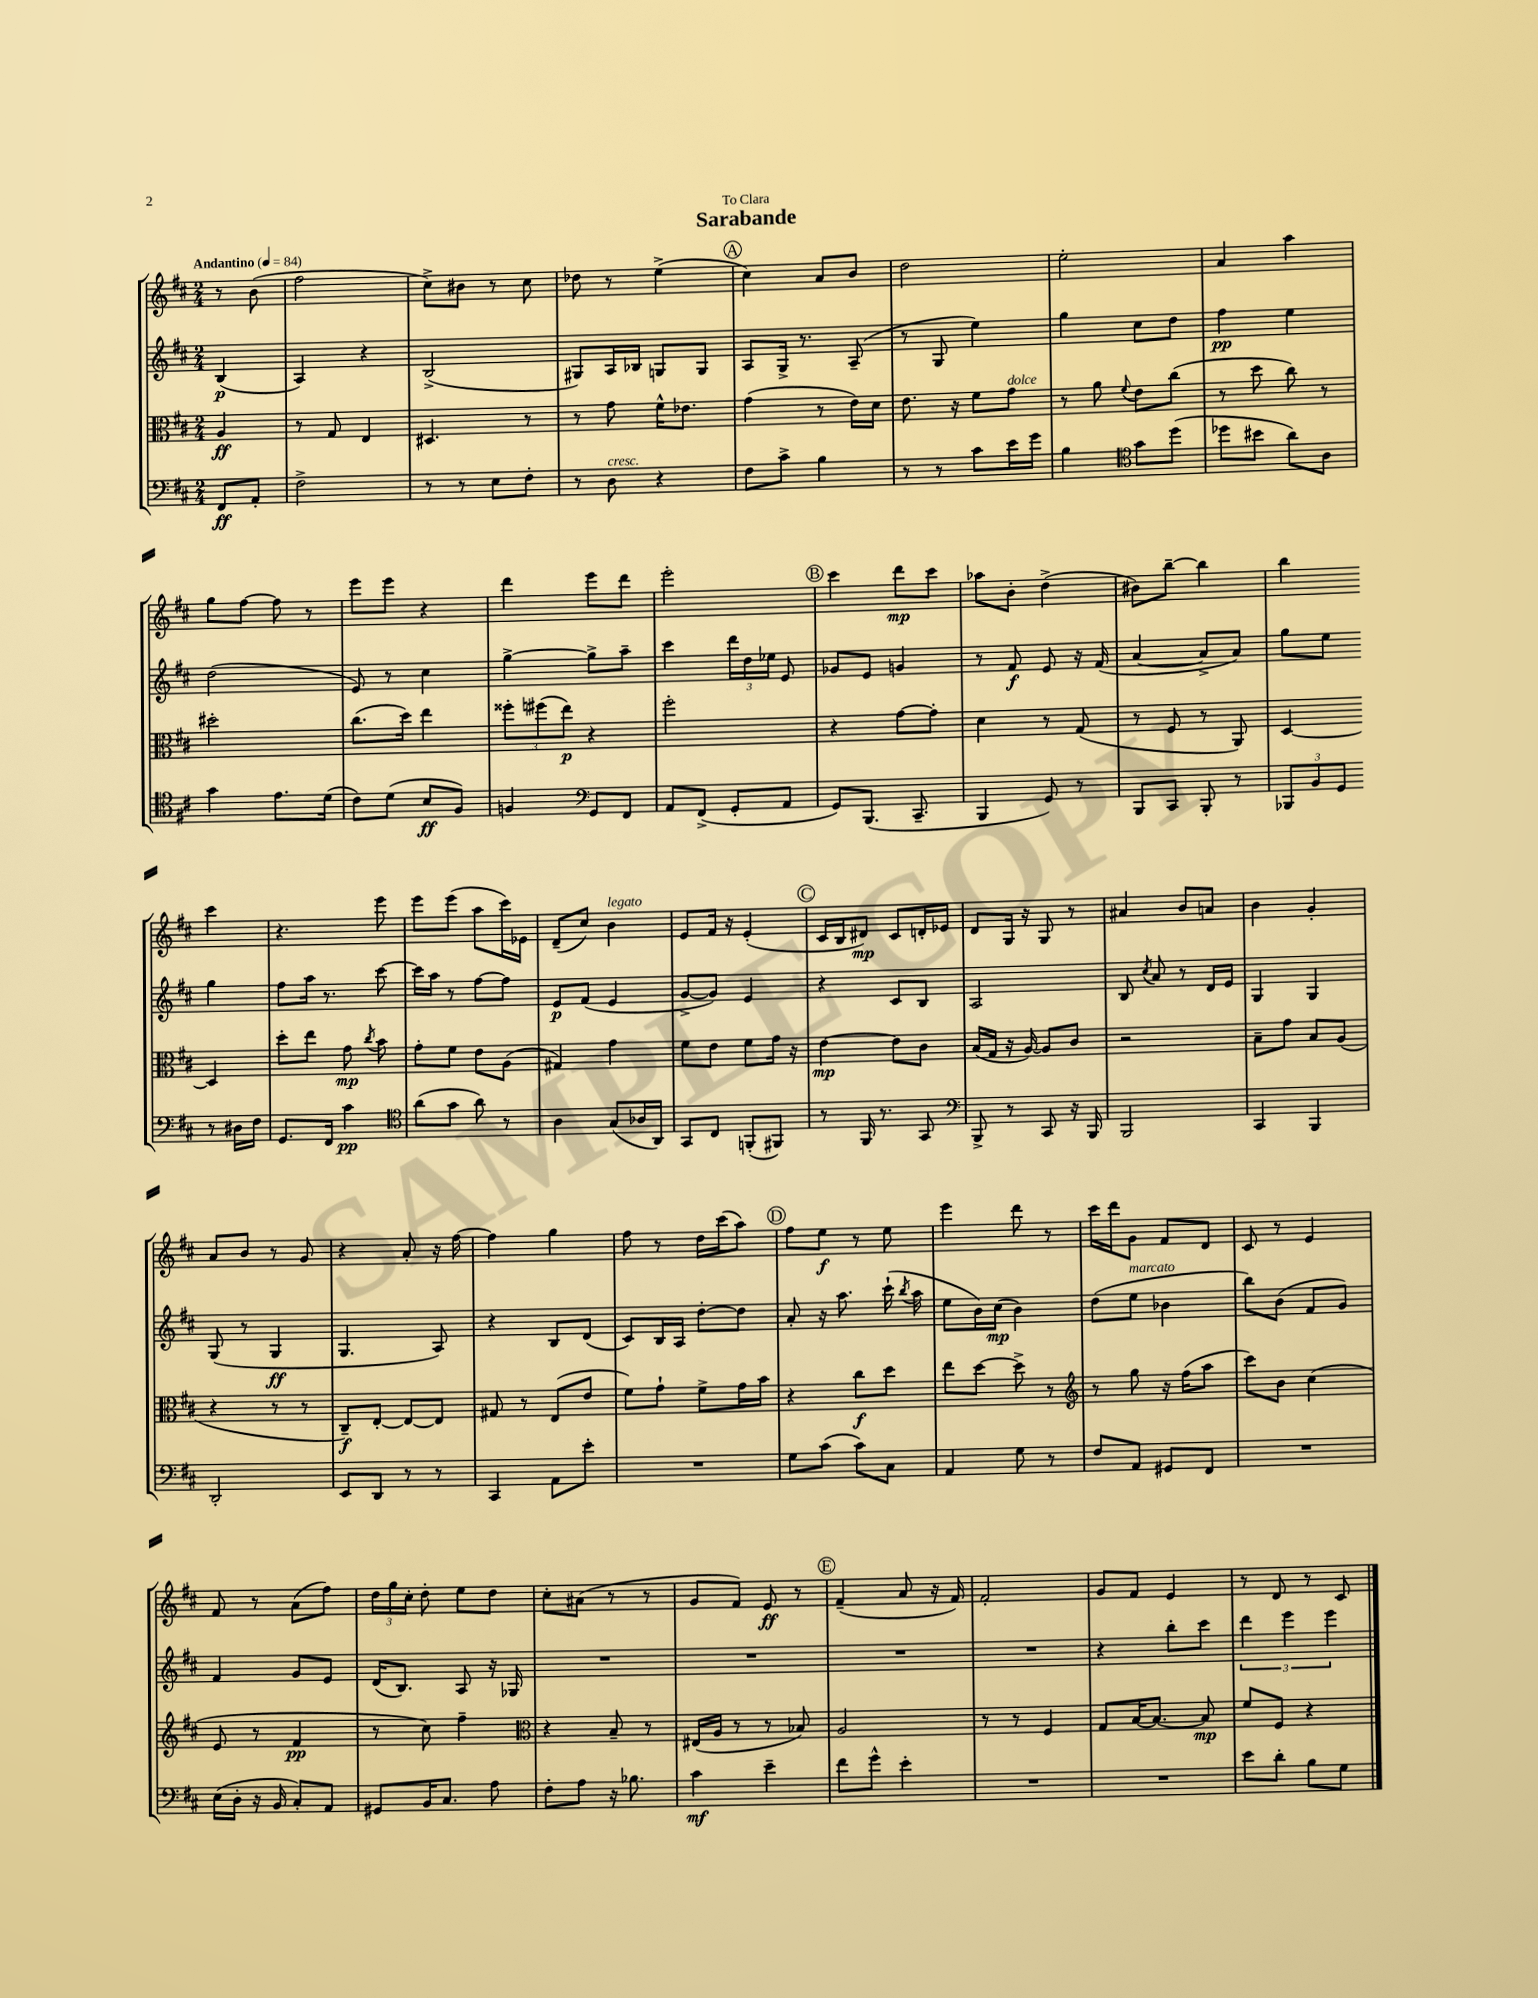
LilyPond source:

\header { title = "Sarabande" dedication = "To Clara" }
<<
\new StaffGroup <<
\new Staff = "s0" {
    \clef treble \key d \major \numericTimeSignature \time 2/4 \partial 4 \tempo "Andantino" 4 = 84
    \autoBeamOff r8 b'8( |
    fis''2 |
    cis''8[->) bis'8] r8 cis''8 |
    des''8 r8 e''4->( |
    \mark \markup { \circle "A" } cis''4) a'8[ b'8] |
    d''2 |
    e''2-. |
    a'4 a''4 |
    g''8[ fis''8]~ fis''8 r8 |
    e'''8[ e'''8] r4 |
    d'''4 e'''8[ d'''8] |
    e'''2-. |
    \mark \markup { \circle "B" } cis'''4 d'''8[\mp cis'''8] |
    aes''8[ b'8]-. d''4->( |
    bis'8[) b''8]~-- b''4 |
    b''4 cis'''4 |
    r4. e'''8 |
    e'''8[ e'''8]( a''8[ cis'''16) ees'16] |
    d'8[--( cis''8]) b'4^\markup { \italic "legato" } |
    e'8[ fis'16] r16 e'4-.( |
    \mark \markup { \circle "C" } cis'16[ b16 dis'8]\mp) cis'8[ d'16-. ees'16] |
    d'8[ g16] r16 g8 r8 |
    ais'4 b'8[ a'8] |
    b'4 g'4-. |
    a'8[ b'8] r8 g'8 |
    r4 a'8-. r16 fis''16~ |
    fis''4 g''4 |
    fis''8 r8 d''16[ cis'''16( a''8]) |
    \mark \markup { \circle "D" } fis''8[ e''8]\f r8 e''8 |
    e'''4 d'''8 r8 |
    cis'''16[ d'''16 g'8] fis'8[ d'8] |
    cis'8 r8 e'4 |
    fis'8 r8 a'8[( fis''8]) |
    \tuplet 3/2 { d''16[ g''16 cis''16]-. } d''8-. e''8[ d''8] |
    cis''8[-. ais'8]( r8 r8 |
    g'8[ fis'8]) e'8\ff r8 |
    \mark \markup { \circle "E" } fis'4--( a'8 r16 fis'16) |
    fis'2-. |
    g'8[ fis'8] e'4 |
    r8 d'8 r8 cis'8 \bar "|." |
}
\new Staff = "s1" {
    \clef treble \key d \major \numericTimeSignature \time 2/4 \partial 4
    \autoBeamOff b4\p( |
    a4) r4 |
    b2->( |
    gis8[) a16 bes16] g8[ g8] |
    \mark \markup { \circle "A" } a8[ g16]-> r8. a8--( |
    r8 g8 e''4) |
    g''4 cis''8[ d''8] |
    fis''4\pp e''4 |
    d''2( |
    e'8) r8 cis''4 |
    g''4~-> g''8[-> a''8]-- |
    cis'''4 \tuplet 3/2 { d'''16[ d''16 ees''16] } e'8 |
    \mark \markup { \circle "B" } ges'8[ e'8] g'4 |
    r8 fis'8\f e'8 r16 fis'16( |
    a'4~ a'8[-> a'8]) |
    g''8[ e''8] g''4 |
    fis''8[ a''16] r8. cis'''8~ |
    cis'''16[ a''16] r8 fis''8[~ fis''8] |
    e'8[\p fis'8]( e'4 |
    g'8[~-> g'8]) e'4 |
    \mark \markup { \circle "C" } r4 cis'8[ b8] |
    a2 |
    b8 \acciaccatura { cis''8 } a'8 r8 d'16[ e'16] |
    g4 g4 |
    g8( r8 g4\ff |
    g4. a8) |
    r4 b8[ d'8]( |
    cis'8[) b16 a16] d''8[~-. d''8] |
    \mark \markup { \circle "D" } a'8-. r16 a''8. cis'''16-!( \acciaccatura { b''8 } a''16 |
    e''8[ b'16) cis''16]\mp( b'4) |
    d''8[( e''8]^\markup { \italic "marcato" } bes'4 |
    b''8[) b'8]( fis'8[ g'8]) |
    fis'4 g'8[ e'8] |
    d'16[( b8.]) a8 r16 ges16 |
    R2 |
    R2 |
    \mark \markup { \circle "E" } R2 |
    R2 |
    r4 b''8[-. cis'''8] |
    \tuplet 3/2 { d'''4 e'''4 e'''4 } \bar "|." |
}
\new Staff = "s2" {
    \clef alto \key d \major \numericTimeSignature \time 2/4 \partial 4
    \autoBeamOff a4\ff |
    r8 g8 e4 |
    dis4. r8 |
    r8 g'8 fis'16[-^ ees'8.] |
    \mark \markup { \circle "A" } g'4( r8 e'16[) d'16] |
    e'8. r16 fis'8[ g'8]^\markup { \italic "dolce" } |
    r8 a'8 \appoggiatura { fis'8 } e'8[ cis''8]( |
    r8 d''8 cis''8) r8 |
    dis''2-. |
    cis''8.[( d''16]) e''4 |
    \tuplet 3/2 { fisis''8[-. fis''8( e''8]\p) } r4 |
    fis''2-. |
    \mark \markup { \circle "B" } r4 g'8[~ g'8]-. |
    d'4 r8 g8( |
    r8 fis8 r8 a,8) |
    d4~ d4 |
    d''8[-. e''8] g'8\mp \acciaccatura { cis''8 } b'8 |
    g'8[-. fis'8] e'8[ a8]( |
    gis4) g'4 |
    fis'8[ e'8] fis'8[ g'16] r16 |
    \mark \markup { \circle "C" } e'4~\mp e'8[ cis'8] |
    b16[( g16] r16 a16~) a8[ cis'8] |
    r2 |
    b8[-- g'8] b8[ a8]( |
    r4 r8 r8 |
    cis8[--\f) e8]~-. e8[~ e8] |
    gis8 r8 e8[( e'8] |
    fis'8[) g'8]-! fis'8[-> g'16 b'16] |
    \mark \markup { \circle "D" } r4 cis''8[\f d''8] |
    e''8[ d''8]~ d''8-> r8 |
    \clef treble r8 g''8 r16 fis''16[( a''8] |
    cis'''8[) b'8] cis''4( |
    e'8 r8 fis'4\pp |
    r8 cis''8) fis''4-- |
    \clef alto r4 b8-- r8 |
    eis16[( a16] r8 r8 bes8) |
    \mark \markup { \circle "E" } a2 |
    r8 r8 fis4 |
    g8[ b16~ b8.]~ b8\mp |
    fis'8[ fis8] r4 \bar "|." |
}
\new Staff = "s3" {
    \clef bass \key d \major \numericTimeSignature \time 2/4 \partial 4
    \autoBeamOff fis,8[\ff a,8]-. |
    fis2-> |
    r8 r8 e8[ fis8]-. |
    r8 d8^\markup { \italic "cresc." } r4 |
    \mark \markup { \circle "A" } fis8[ cis'8]-> b4 |
    r8 r8 cis'8[ e'16 g'16] |
    b4 \clef tenor g'8[ d''8]( |
    des''8[ bis'8] a'8[) a8] |
    g'4 e'8.[ d'16]( |
    cis'8[) d'8]( b8[\ff fis8]) |
    f4 \clef bass g,8[ fis,8] |
    a,8[ fis,8]->( g,8[-. a,8] |
    \mark \markup { \circle "B" } g,8[) b,,8.]( cis,8.-- |
    b,,4 g,8) r8 |
    b,,8[ cis,8] b,,8-. r8 |
    \tuplet 3/2 { bes,,8[ b,8 g,8] } r8 dis16[ fis16] |
    g,8.[ fis,16] cis'4\pp |
    \clef tenor a'8[( g'8] a'8) r8 |
    a4 g8[( aes16 a,16]) |
    g,8[ cis8] f,8[-.( fis,8]) |
    \mark \markup { \circle "C" } r8 fis,16 r8. g,8 |
    \clef bass b,,8-> r8 cis,8 r16 b,,16 |
    b,,2 |
    cis,4 b,,4 |
    d,2-. |
    e,8[ d,8] r8 r8 |
    cis,4 a,8[ e'8]-. |
    R2 |
    \mark \markup { \circle "D" } g8[ cis'8]( cis'8[) cis8] |
    a,4 g8 r8 |
    fis8[ a,8] gis,8[ fis,8] |
    R2 |
    e16[( d16]-. r16 b,16 cis8[-.) a,8] |
    gis,8[ b,16 cis8.] a8 |
    fis8[-. a8] r16 bes8. |
    cis'4\mf e'4-- |
    \mark \markup { \circle "E" } fis'8[ g'8]-^ e'4-. |
    R2 |
    R2 |
    e'8[ d'8]-. b8[ g8] \bar "|." |
}
>>
>>
\layout { \context { \Score \remove "Bar_number_engraver" } }
